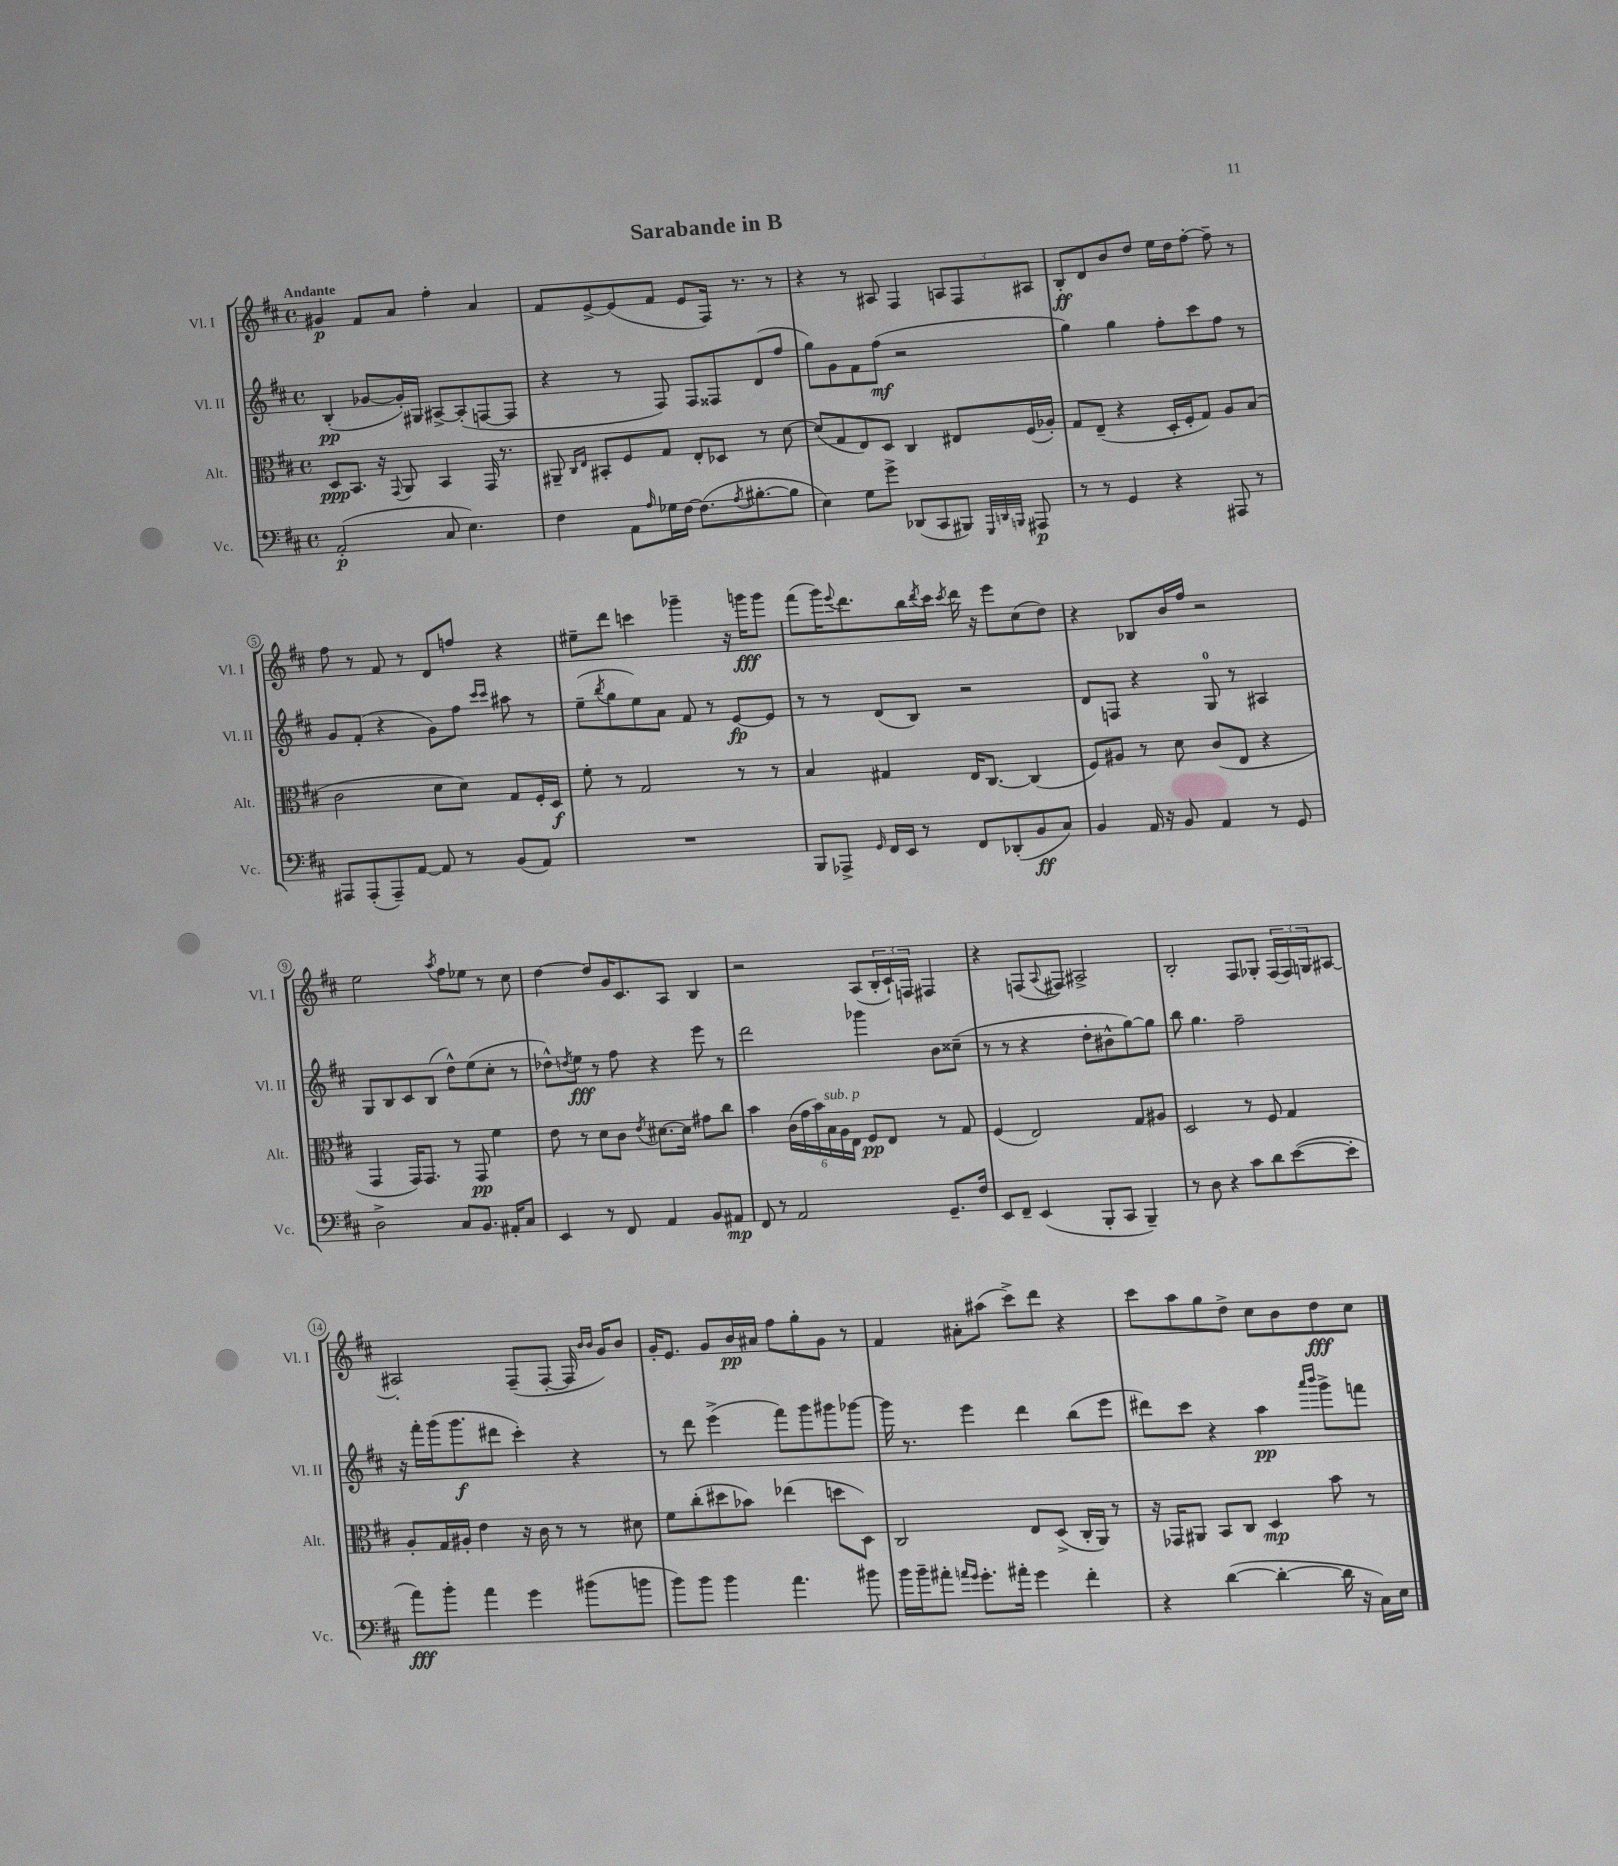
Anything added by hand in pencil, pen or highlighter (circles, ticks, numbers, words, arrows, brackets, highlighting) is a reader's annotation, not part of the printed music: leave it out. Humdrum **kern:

**kern	**kern	**kern	**kern
*staff4	*staff3	*staff2	*staff1
*clefF4	*clefC3	*clefG2	*clefG2
*k[f#c#]	*k[f#c#]	*k[f#c#]	*k[f#c#]
*M4/4	*M4/4	*M4/4	*M4/4
*met(c)	*met(c)	*met(c)	*met(c)
(2AA'/	8D/L	(4B'/	4g#/
.	8.BB/J	.	.
.	.	[8g-/L	8f#/L
.	16r	.	.
.	8qqGG/	.	.
.	8AA/	16g-'/]L)	8a/J
.	.	16G#/JJ	.
8C#/	4BB/	[8A#^/L	4ff#'\
4.E\)	.	(8A#'/]	.
.	16GG/	[8F/	4a/
.	8.r	.	.
.	.	8F/]J	.
=	=	=	=
4F#\	8AA#~/	4r	8f#/L
.	16qqC#/LL	.	.
.	16qqE/JJ	.	.
.	8BB#'/L	.	[8e^/
8AA\L	8F#/	8r	(8e/]
16qqA/	.	.	.
16G-\L	8G/J	8F#/)	8f#/J
[16F#\JJ	.	.	.
(8.F#\]L	8E'/L	8F#/L	8e/L
.	8D-/J	8F##/	16F#/Jk)
8qA/	.	.	.
[8.B#'\	.	.	8.r
.	8r	(8d/	.
8B#\]J	[8d\	8ff#/J	8r
=	=	=	=
4E\)	(8d/]L	8gg\L)	4r
.	8G/	8g\	.
8G\L	8E/)	8f#\	8r
8g^\J	8D/J	(8ff#\J	8A#/
(8DD-/L	4C#/	2r	4F#/
8CC#/	.	.	.
8BBB#/J)	8E#/L	.	12A/L
.	.	.	12F#/
32qqGGG/LLL	.	.	.
32qqDD/	.	.	.
32qqBBB/JJJ	.	.	.
8AAA#/	(16F#/L	.	.
.	.	.	12A#/J
.	16A-'/JJ)	.	.
=	=	=	=
8r	8G/L	4gg\)	8B'/L
8r	(8E~/J	.	8d/
4GG/	4r	4gg\	8b/
.	.	.	8dd/J
4r	16D'/LL	8ff#'\L	16ee\LL
.	16F#'/J	.	16dd\J
.	8G/J)	8ccc#\	[8ff#'\J
8AAA#/	8A/L	8ff#\J	8ff#~\]
8r	(8B/J	8r	8r
=	=	=	=
8AAA#/L	2c#\	8g/L	8ff#\
(8AAA#'/	.	(8f#'/J	8r
8AAA#~/)	.	4r	8f#/
[8AA/J	.	.	8r
8AA/]	8d\L	8g\L)	8d/L
8r	8d\J)	8ff#\J	8ff/J
.	.	16qqccc#/LL	.
.	.	16qqccc#/JJ	.
(8BB/L	8G/L	8aa#\	4r
8AA/J)	16F#'/L	8r	.
.	16D/JJ	.	.
=	=	=	=
1r	8f#'\	(8ee~\L	8ee#~\L
.	.	8qbb/	.
.	8r	8gg\	8ddd\J
.	2G/	8ee\)	4ccc\
.	.	8a\J	.
.	.	8f#/	4ggg-~\
.	.	8r	.
.	8r	[8e/L	16r
.	.	.	16ggg\LK
.	8r	8e/]J	8ggg\J
=	=	=	=
8BBB/L	4B/	8r	(8fff#\L
8AAA-^/J	.	8r	16ggg\K)
.	.	.	8qqeee/
.	.	.	8.ddd\
16qqGG/	.	.	.
16FF#/LL	4G#/	(8d/L	.
16EE/JJ	.	.	.
8r	.	8B/J)	16bb\L
.	.	.	8qddd/
.	.	.	16ccc#\JJ
.	.	.	8qccc#/
8FF#/L	16E/LK	2r	16ddd\
.	[8.C#/J	.	16r
(8DD-'/	.	.	8eee\L
8BB/	(4C#/]	.	(8cc#\
8C#/J)	.	.	8dd\J)
=	=	=	=
4BB/	8F#/L)	8d/L	4r
.	8A#/J	8F/J	.
16AA/	8r	4r	8B-/L
16r	.	.	.
8BB/	8d\	.	16b/L
.	.	.	16ff#/JJ
4AA/	(8c#/L	8G/	2r
.	8E/J	8r	.
8r	4r	4A#/	.
8GG/	.	.	.
=	=	=	=
2D^\	4GG/	8G/L	2ee\
.	.	8B/	.
.	16GG/LK)	8c#/	.
.	8.GG/J	.	.
.	.	(8B/J	.
.	.	.	8qaa/
8C#/L	8r	8dd^^\L)	8ff#\L
8.BB/J	8GG/	(8ee\	8ee-\J
.	4f#\	8cc#'\J	8r
16AA#'/LK	.	.	.
8C#/J	.	8r	8cc#\
=	=	=	=
4EE/	8e\	8dd-^^\L)	[4dd\
.	.	8qdd/	.
.	8r	8ee\J	.
8r	8d\L	8r	8dd/]L
8FF#/	8c#\J	8ff#\	16g/K
.	.	.	8.c#/
.	8qe/	.	.
4AA/	[8.d#\L	4r	.
.	.	.	8A/J
.	16d#\]Jk	.	.
8BB/L	8g#\L	8eee\	4B/
8AA#/J	8cc#\J	8r	.
=	=	=	=
8FF#/	4b\	2ddd\	2r
8r	.	.	.
2AA/	(24c#\LL	.	.
.	24g\	.	.
.	24b\)	.	.
.	24B\	.	.
.	24A\	.	.
.	24E\JJ	.	.
.	8F#/L	4ggg-\	(8A/L
.	8E/J	.	24B'/L
.	.	.	24c#`/)
.	.	.	24F/JJ
8.GG~/L	8r	8b\L	4F#/
.	8G/	(8cc##~\J	.
16F#/Jk	.	.	.
=	=	=	=
8EE/L	(4F#/	8r	4r
8FF#~/J	.	8r	.
(4EE/	2E/)	4r	(8F/L
.	.	.	8qqA/
.	.	.	8F#/J)
8BBB'/L	.	8dd'\L	2A#^/
8CC#/J	.	8b#^^\	.
4BBB~/)	8G/L	[8gg\)	.
.	8A#/J	8gg\]J	.
=	=	=	=
8r	2D/	8bb\	2B'/
8D\	.	4.gg\	.
4r	.	.	.
8c#\L	8r	2ff#~\	8F#/L
8d\	8F#/	.	8G-'/J
([8e\	4G/	.	(24F#/LL
.	.	.	24F#/)
.	.	.	24G/J
8e'\]J	.	.	[8A#/J
=	=	=	=
8a\L)	8A'/L	16r	2A#'/]
.	.	16fff#'\LL	.
8b'\J	16G/L	(16ggg\J	.
.	16A#'/JJ	8.ggg\	.
4a\	4e\	.	.
.	.	8ddd#\J	.
4g\	16r	4ccc#'\)	(8F#~/L
.	16c#\	.	.
.	8r	.	[8F#'/J
(8b#\L	8r	4r	16F#/]
.	.	.	16qqb/LL
.	.	.	16qqb/JJ
.	.	.	16g/LK)
8b\J	8d#\	.	8b/J
=	=	=	=
8b\L)	8f#\L	8r	16g'/LK
.	.	.	8.e/J
8b\J	(8cc#'\	8ddd\	.
4b\	8dd#\	(4eee^\	8g/L
.	8b-\J)	.	16b/L
.	.	.	16a#/JJ
4.a\	(4ee-\	8fff#\L)	8ff#\L
.	.	8ggg\	8gg'\
.	8dd\L	8ggg#\	8g\J
8b#\	8D\J)	[8ggg-\J	8r
=	=	=	=
16b\LL	2C#/	16ggg-\]	4f#/
16b~\J	.	8.r	.
8a#'\J	.	.	.
16qqa/LL	.	.	.
16qqg/JJ	.	.	.
8.g'\L	.	4eee\	8a#'\L
.	.	.	(8aa#\J
16a#'\Jk	.	.	.
4g\	8E/L	4ddd\	8ccc#^\L)
.	(8D^/J	.	8ddd\J
4f#'\	16C#'/LL	(8bb\L	4r
.	16AA/JJ)	.	.
.	8r	8eee\J	.
=	=	=	=
4r	16r	8ddd#\L)	8ccc#\L
.	16GG-/LK	.	.
.	8AA#/J	8ccc#\J	8aa\
([4d\	8BB/L	4r	8gg\
.	8C#/J	.	8dd^\J
4d'\_	4D/	4aa\	8cc#\L
.	.	.	8b\
.	.	16qqaaa/LL	.
.	.	16qqbbb/JJ	.
16d\]	8b\	8ggg^\L	8dd\
16r	.	.	.
16C#\LL)	8r	8fff\J	8cc#\J
16E\JJ	.	.	.
==	==	==	==
*-	*-	*-	*-
